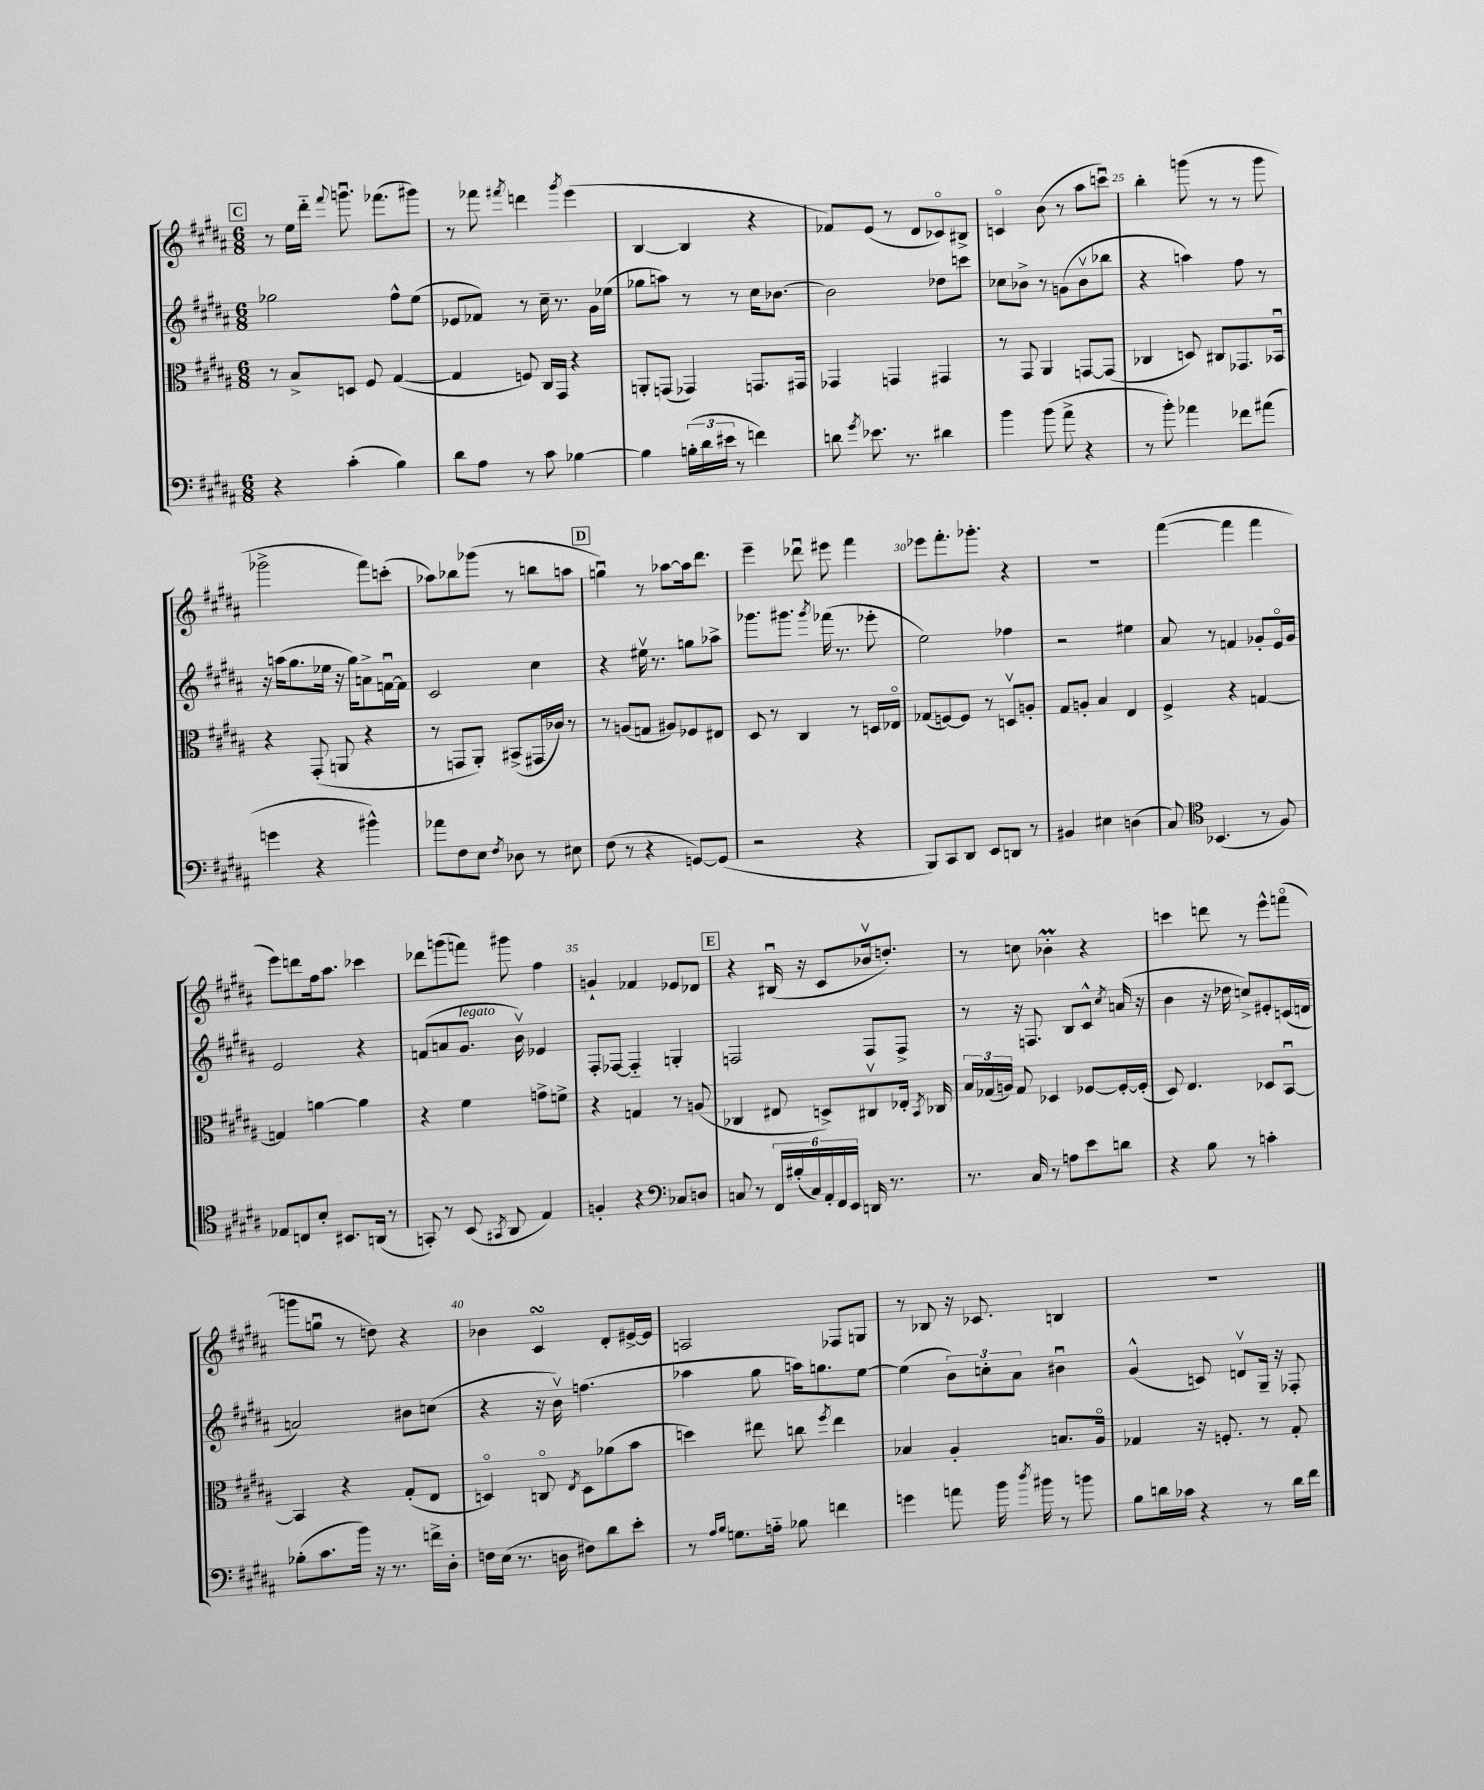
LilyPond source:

<<
\new StaffGroup <<
\new Staff = "s0" {
    \clef treble \key b \major \numericTimeSignature \time 6/8
    \autoBeamOff \mark \markup { \box "C" } r8 e''16[ dis'''16]-_ \appoggiatura { fis'''8 } g'''8.\downbow fes'''8.[( gis'''8]) |
    r8 fes'''8 \acciaccatura { fis'''8 } d'''4 \acciaccatura { gis'''8 } e'''4( |
    b4~ b4 r4 |
    fes'8[) e'8]( r8 dis'8[ ces'8\flageolet) bis8]-> |
    c'4\flageolet b'8( r8 ais''8[ c'''8]\downbow) |
    b''4-. g'''8( r8 r8 g'''8 |
    ges'''2-> fis'''8[) c'''8]-.( |
    aes''8[) bes''8 ges'''8]( r8 b''8[ a''8] |
    \mark \markup { \box "D" } g''4\downbow) r8 aes''8[~ aes''16 dis'''8.] |
    e'''4-- des'''8\downbow eis'''8 fis'''4 |
    ees'''8[ fis'''8.-. ges'''8.]-. r4 |
    R2. |
    fis'''4~( fis'''4 fis'''4 |
    e'''8[) d'''8 fis''16 ais''8.] ces'''4 |
    des'''8[ g'''8( f'''8]) gis'''8 fis''4 |
    g'4-! fes'4 ees'8[ des'8] |
    \mark \markup { \box "E" } r4 bis16\downbow( r16 cis'8[ bes'16\upbow d''8.]-.) |
    r8 c''8 bes'4-.\prall r4 |
    c'''4 d'''8 r8 e'''8[-^ f'''8]\flageolet( |
    g'''8[ g''8]\downbow r8 d''8) r4 |
    bes'4 cis'4\turn dis'8[-. eis'16~-> eis'16] |
    a2 fes8[ g8] |
    r8 bes8 r16 ces'8. b4 |
    R2. \bar "|." |
}
\new Staff = "s1" {
    \clef treble \key b \major \numericTimeSignature \time 6/8
    \autoBeamOff \mark \markup { \box "C" } ges''2 fis''8[-^ e''8]( |
    ees'8[ fes'8]) r8 cis''16-- r8. gis'16[ ees''16]( |
    ges''8[ a''8]) r8 r8 cis''16[ bes'8.]~ |
    bes'2 des''8[ c'''8] |
    ces''8[ bes'8]-> r8 g'8[( bes'8\upbow bes''8] |
    r4 a''4) fis''8 r8 |
    r16 a''16[( gis''8. ees''16] r16 gis''16[) a'8-> f'16~\downbow f'16] |
    cis'2 cis''4 |
    \mark \markup { \box "D" } r4 eis''16\upbow r8. g''8[ aes''8]-> |
    ges'''8.[ gis'''8.] \acciaccatura { gis'''8 } fes'''16( r8. ees'''8-. |
    e''2) fes''4 |
    r2 eis''4 |
    ais'8 r8 f'4 ges'8[-. e'16\flageolet ges'16] |
    e'2 r4 |
    f'8[( a'8 gis'8.]^\markup { \italic "legato" } b'16\upbow) ees'4 |
    fis8[-. fes8]~ fes4-_ g4-. |
    \mark \markup { \box "E" } f2 f8[ f8]-> |
    r8 r16 f8. b8[ cis'8]-^ \acciaccatura { cis''8 } a'16( r16 |
    b'4 r16 des''16 c''8[->) eis'8-. c'16( d'16] |
    a'2) bis'8[ c''8]( |
    r4 r16 b'16\upbow) f''4.( |
    aes''4 gis''8 a''16[) g''8. e''8]~ |
    e''4( \tuplet 3/2 { b'8[) c''8-. ais'8] } bis'4\downbow |
    gis'4-^( c'8) d'8[\upbow gis16]-- r16 fes8-. \bar "|." |
}
\new Staff = "s2" {
    \clef alto \key b \major \numericTimeSignature \time 6/8
    \autoBeamOff \mark \markup { \box "C" } r8 b8[-> d8] fis8 gis4~( |
    gis4 f8) cis16[ gis,16] r4 |
    a,8[-. g,8]( ges,4) g,8.[ gis,16] |
    ges,4 g,4 gis,4 |
    r8 gis,8 ais,4 g,8[~ g,8]( |
    ces4 d8) cis8[ ges,8. bes,16]\downbow |
    r4 gis,8-.( a,8 r4 |
    r8 g,8[ ais,8]-.) bis,8[->( gis,16 ces'16]) r8 |
    \mark \markup { \box "D" } r8 a8[( g8] ais8[) fes8 eis8] |
    dis8 r8 cis4 r8 d16[ ees16]\flageolet |
    ges8[( f8~) f8] r8 d8[\upbow a8]-. |
    gis8[ a8]-. b4 e4 |
    fis4-> r4 g4~ |
    g4 a'4~ a'4 |
    r4 fis'4 g'8[-> f'8]-> |
    r4 g4 r8 a8( |
    \mark \markup { \box "E" } ces4 eis8 d8[->) cis8\upbow ees16]-. \acciaccatura { b,8 } ces16 |
    \tuplet 3/2 { b16[ ges16( a16]) } ges8 des4 fes8[~ fes16~-. fes16]-.( |
    dis8) e4. des8[ b,8]~\downbow |
    b,4 r4 gis8[-.( e8] |
    d4\flageolet) c8\flageolet \acciaccatura { e8 } d8[ aes'8( b'8] |
    d''4) eis''8 c''8 \acciaccatura { fis''8 } eis''4 |
    bes4 ais4-. b8.[ ais16]\flageolet |
    ges4 r16 f8.-. r8 ges8-. \bar "|." |
}
\new Staff = "s3" {
    \clef bass \key b \major \numericTimeSignature \time 6/8
    \autoBeamOff \mark \markup { \box "C" } r4 cis'4-.( b4) |
    dis'8[ ais8] r8 cis'8 bes4~ |
    bes4 \tuplet 3/2 { b16[-.( dis'16 eis'16] } r8 f'4) |
    d'8 \acciaccatura { gis'8 } ees'8. r8. dis'4 |
    b'4 b'8( ais'8-> r4 |
    r8 b'8-.) aes'4 fes'8[ ais'8]( |
    g'4 r4 bis'4-^) |
    aes'8[ fis8 e8] \acciaccatura { fis8 } des8 r8 eis8 |
    \mark \markup { \box "D" } fis8( r8 r4 g,8[~) g,8]( |
    r2 r4 |
    b,,8[) cis,8 dis,8] e,8[ d,8] r8 |
    bis,4 eis4 d4( |
    cis8) \clef tenor bes,4.( r8 fis8) |
    ees8[ c8 b8]-. bis,8.[ a,16]( r8 |
    g,8-.) r8 b,8( \acciaccatura { gis,8 } ais,8 e4) |
    f4-. r4 \clef bass ces8[ d8] |
    \mark \markup { \box "E" } c8 r8 \tuplet 6/4 { fis,16[ bis16-.( c16) ais,16-. fis,16 e,16] } d,16 r8. |
    r8. cis16 r8 a8[ e'8 d'8] |
    r4 b8 r8 c'4-. |
    bes8[-.( cis'8. b'16]) r16 r8. f'16[-> dis16]-. |
    f16[ e16]( r8. d16 fis8[) dis'8 e'8]-. |
    r8 \grace { ais16[ b16] } g8.[ a16]-_ bes8 f'4 |
    g'4 a'8 b'16 \acciaccatura { dis''8 } bis'16 r8 b'8 |
    b8[ d'16 ces'16] r4 r8 d'16[ fis'16] \bar "|." |
}
>>
>>
\layout { \context { \Score currentBarNumber = #20 \override BarNumber.break-visibility = ##(#f #t #t) barNumberVisibility = #(every-nth-bar-number-visible 5) } }
